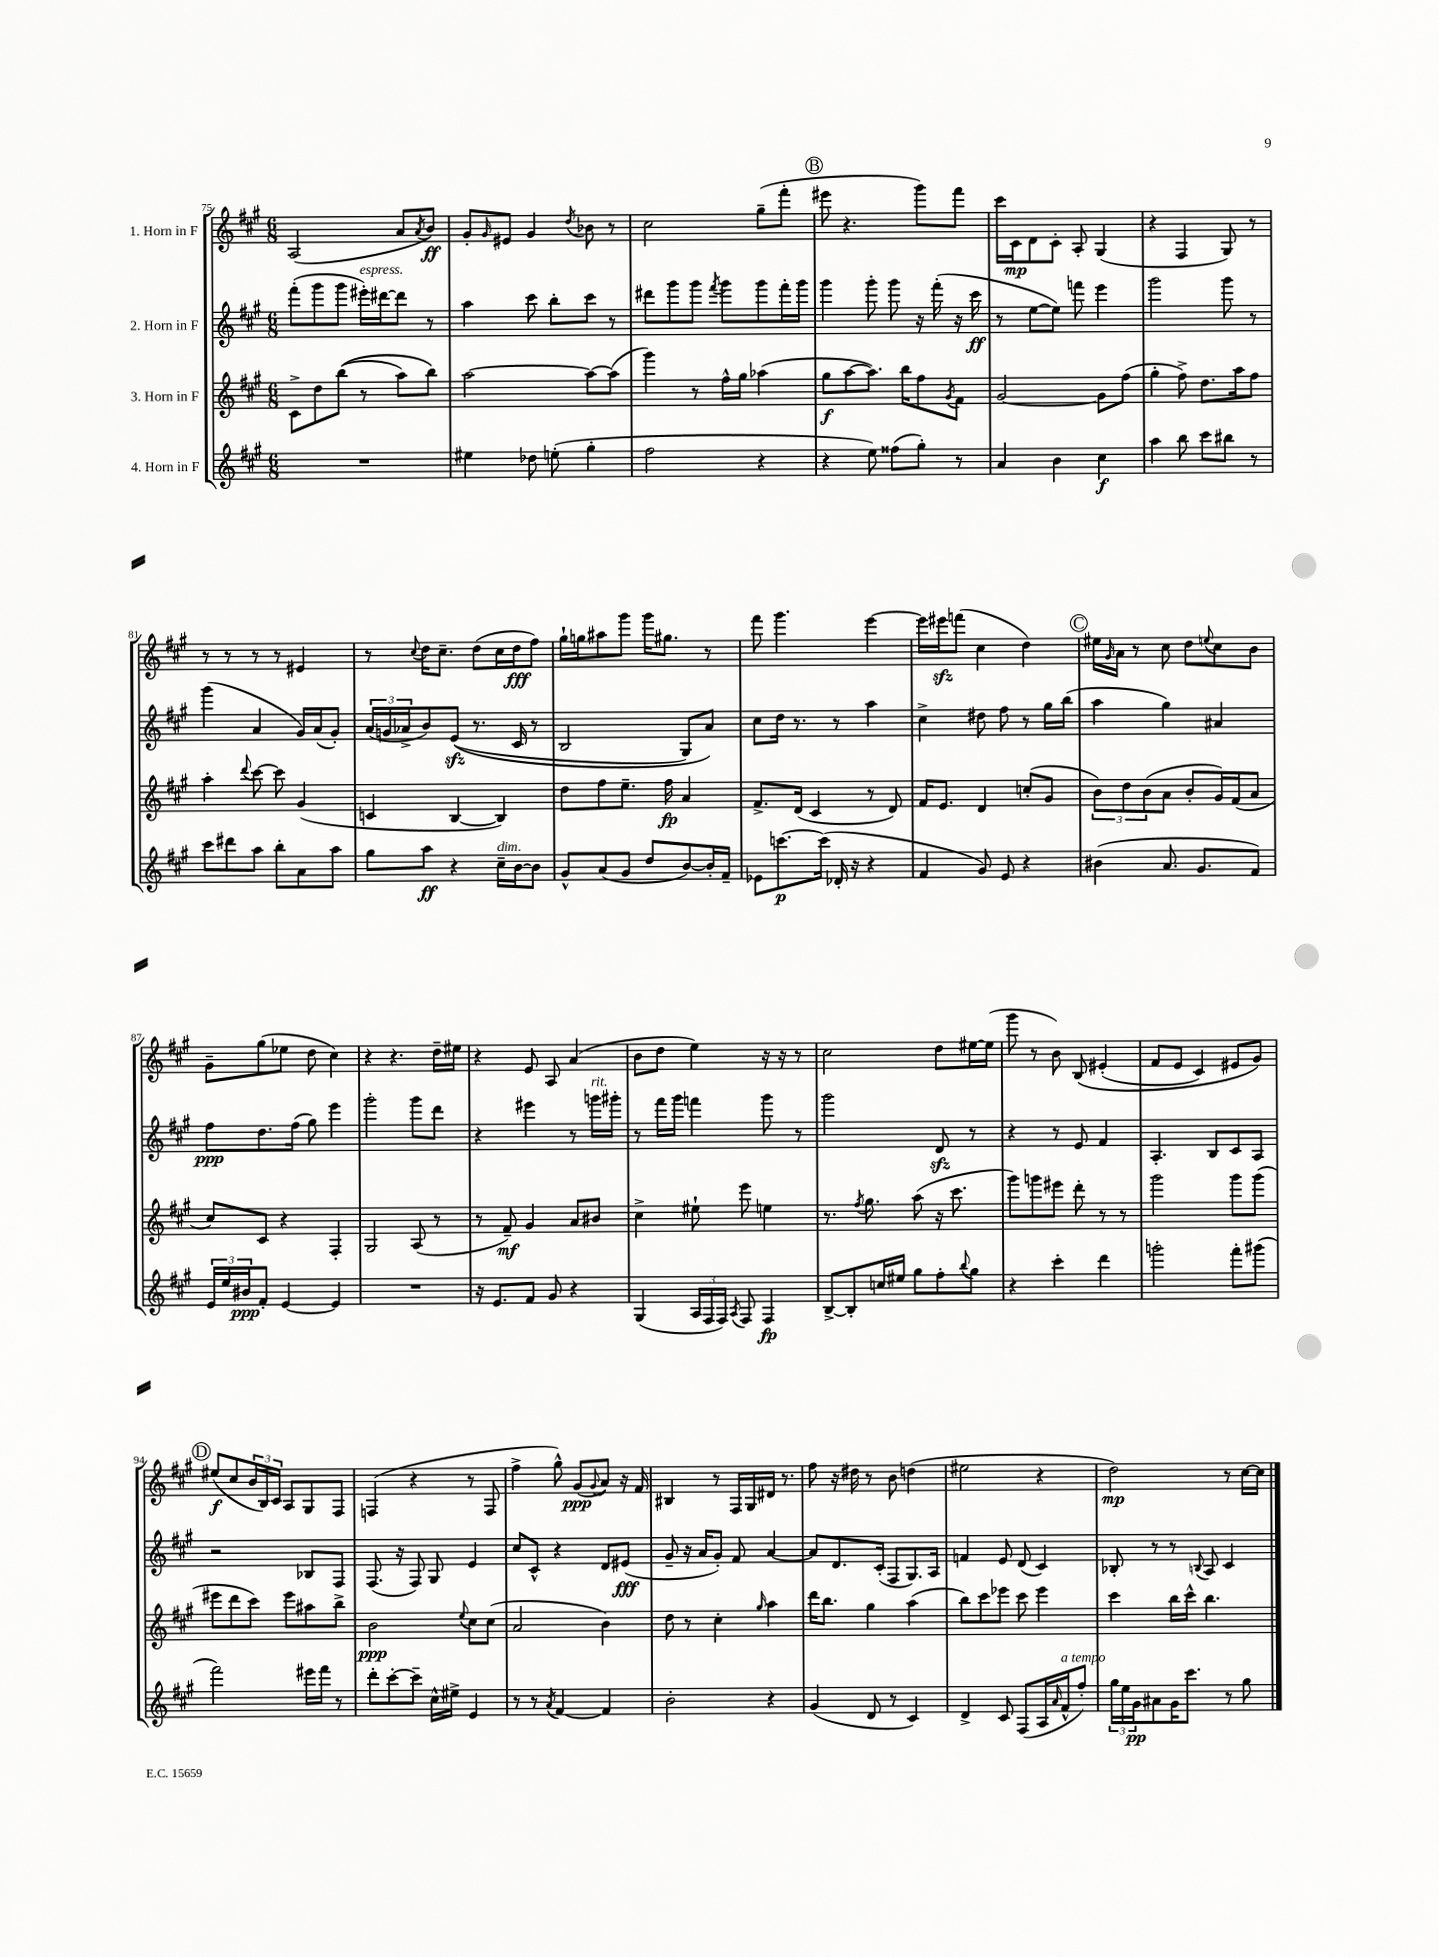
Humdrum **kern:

**kern	**kern	**kern	**kern
*staff4	*staff3	*staff2	*staff1
*clefG2	*clefG2	*clefG2	*clefG2
*k[f#c#g#]	*k[f#c#g#]	*k[f#c#g#]	*k[f#c#g#]
*M6/8	*M6/8	*M6/8	*M6/8
2.r	8c#^	(8fff#'	(2A
.	8dd	8ggg#	.
.	&((8bb	8ggg#	.
.	8r	16eee#')	.
.	.	[16ddd#	.
.	8aa)	8ddd#]	8a
.	.	.	8qa
.	8bb&)	8r	8b)
=	=	=	=
4ee#	[2aa	4aa	8g#'
.	.	.	16qqg#
.	.	.	8e#
8dd-	.	8ccc#	4g#
(8ee'	.	8bb'	.
.	.	.	8qdd
4gg#'	8aa_	8ccc#	8b-
.	(8aa]	8r	8r
=	=	=	=
2ff#	4ggg#)	8ddd#	2cc#
.	.	8ggg#	.
.	8r	8ggg#	.
.	.	8qfff#	.
.	16ff#^^	8ggg#	.
.	16gg#	.	.
4r	(4aa-	8ggg#	(8gg#~
.	.	16fff#'	8fff#'
.	.	16ggg#	.
=	=	=	=
4r	8gg#	4ggg#	8eee#
.	[8aa	.	4.r
8ee)	8.aa])	8ggg#'	.
(8ff##	.	8ggg#	.
.	16bb	.	.
8gg#')	8ff#	16r	8ggg#)
.	.	(16fff#'	.
.	8qg#	.	.
8r	8f#	16r	8fff#
.	.	16ccc#	.
=	=	=	=
4a	[2g#	8r	16ccc#
.	.	.	16c#
.	.	[8ee	8d
4b	.	8ee])	8c#'
.	.	8fff	8A'
4cc#	8g#]	4eee	(4G#
.	(8ff#	.	.
=	=	=	=
4aa	4gg#'	2ggg#	4r
8bb	8ff#^)	.	4F#
8ccc#	8.dd	.	.
8bb#	.	8ggg#	8G#)
.	16aa	.	.
8r	8ff#	8r	8r
=	=	=	=
8ccc#	4aa'	(4ggg#	8r
8ddd#	.	.	8r
.	8qqddd	.	.
8aa	[8ccc#	4a	8r
8bb'	8ccc#]	.	8r
8a	(4g#	16g#)	4e#
.	.	(16a	.
8aa	.	8g#')	.
=	=	=	=
8gg#	4c	(24a	8r
.	.	24g	.
.	.	24a-^	.
.	.	.	8qqcc#
8aa	.	8b)	16dd
.	.	.	8.cc#~
4r	[4B	&((8e	.
.	.	8.r	(8dd
16cc#~	4B])	.	16cc#
[16b	.	16c#	16dd
8b]	.	8r	8ff#)
=	=	=	=
8g#^^	8dd	2B	16gg#`
.	.	.	16gg
(8a	8ff#	.	8aa#
8g#	8.ee~	.	8ggg#
8dd	.	.	16ggg#
.	16ff#	.	8.gg#
[8b)	4a	8G#)	.
16b']	.	8a&)	8r
16f#~	.	.	.
=	=	=	=
8e-	8.f#^	8cc#	8fff#
[8.ccc	.	16dd	4.ggg#
.	(16d	8.r	.
.	4c#	.	.
(16ccc]	.	.	.
16d-'	.	8r	.
16r	.	.	.
4r	8r	4aa	[4eee
.	8d)	.	.
=	=	=	=
4f#	16f#	4cc#^	16eee]
.	8.e	.	16eee#
.	.	.	(8fff
8g#)	4d	8dd#	4cc#
8e	.	8ff#	.
4r	(8cc'	8r	4dd)
.	8g#	16gg#	.
.	.	(16bb	.
=	=	=	=
(4b#	12b)	4aa	16ee#
.	.	.	16qqg#
.	.	.	16a
.	12dd	.	.
.	.	.	8r
.	(12b	.	.
8.a	8a	4gg#)	8cc#
.	8b'	.	8dd
8.g#	.	.	.
.	.	.	8qqee
.	16g#)	4a#	8cc#
.	(16f#	.	.
8f#)	8a	.	8b
=	=	=	=
24e	8cc#)	8ff#	8g#~
24ee	.	.	.
24b#	.	.	.
8f#'	8c#	8.dd	(8gg#
[4e	4r	.	8ee-
.	.	(16ff#	.
.	.	8gg#)	8dd
4e]	4F#'	4eee	4cc#)
=	=	=	=
2.r	2G#	2ggg#'	4r
.	.	.	4.r
.	(8A	8ggg#	.
.	8r	8ddd	16dd~
.	.	.	16ee#
=	=	=	=
16r	8r	4r	4r
8.e	.	.	.
.	8f#~)	.	.
8f#	4g#	4eee#	8e
8g#	.	.	8A
4r	8a	8r	(4a
.	8b#	16ggg	.
.	.	16ggg#'	.
=	=	=	=
(4G#	4cc#^	8r	8b
.	.	16fff#	8dd
.	.	16ggg#	.
24A	8ee#`	4fff	4ee)
24F#	.	.	.
24F#)	.	.	.
8qA	.	.	.
8F#	8eee	.	.
4F#	4ee	8ggg#	16r
.	.	.	16r
.	.	8r	8r
=	=	=	=
[8B^	8.r	2ggg#	2cc#
8B']	.	.	.
.	8qff#	.	.
.	8.gg#	.	.
16cc	.	.	.
16ee#	.	.	.
8gg#	(8aa	.	.
8ff#'	16r	8d	8dd
.	8.ccc#	.	.
8qqbb	.	.	.
8gg#	.	8r	[16ee#
.	.	.	(16ee#]
=	=	=	=
4r	8ggg#)	4r	8ggg#
.	8ggg	.	8r
4ccc#'	8eee#	8r	8b)
.	8ddd'	8e	&(8B
4ddd	8r	4f#	(4e#'
.	8r	.	.
=	=	=	=
2ggg'	2ggg#	4.A'	8f#
.	.	.	8e
.	.	.	4c#)
.	.	8B	.
8fff#'	8ggg#	8c#	8e#
(8ggg#	(8ggg#	8A	8g#&)
=	=	=	=
2fff#)	8eee#	2r	(8ee#
.	8ddd	.	8cc#
.	8ccc#)	.	24b
.	.	.	24B)
.	.	.	24c#
.	8eee#	.	8A
16eee#	8aa#	8B-	8G#
16fff#	.	.	.
8r	8bb^	8F#	8F#
=	=	=	=
8ddd'	2b	(8.F#	(4F
[8ccc#'	.	.	.
.	.	16r	.
8ccc#~]	.	8F#)	4r
16cc#^^	.	8G#	.
16ee#^	.	.	.
.	8qqee	.	.
4e	8cc#	4e	8r
.	(8cc#	.	8F
=	=	=	=
8r	2a	8cc#	4ff#^
8r	.	8c#^^	.
8qa	.	.	.
[4f#	.	4r	8gg#^^)
.	.	.	(8g#
.	.	.	8qqg#
4f#]	4b)	8d	8a)
.	.	(8e#	16r
.	.	.	16f#
=	=	=	=
2b'	8dd	8g#~	4B#
.	8r	16r	.
.	.	16a	.
.	4cc#'	8g#')	8r
.	.	8f#	16F#
.	.	.	16G#
.	16qqgg#	.	.
4r	4aa	[4a	16d#
.	.	.	8.r
=	=	=	=
(4g#	16ddd	8a]	8ff#
.	8.bb	.	.
.	.	8.d	16r
.	.	.	16dd#
8d	4gg#	.	8r
.	.	(16c#'	.
8r	.	8F#	8b
4c#)	(4aa	8.G#)	(4dd
.	.	16A	.
=	=	=	=
4d^	8bb)	4f	2ee#
.	8ccc#	.	.
8c#	8eee-	8e	.
(8F#	8ccc#	(8d	.
16A	4eee-	4c#)	4r
16qqa	.	.	.
16f#^^	.	.	.
8ff#')	.	.	.
=	=	=	=
24gg#	4ccc#	8B-'	2dd)
24ee	.	.	.
24g#	.	.	.
8a#	.	8r	.
16g#	16bb	8r	.
8.ccc#	16ccc#^^	.	.
.	.	8qqB	.
.	4.bb	8A	.
8r	.	4c#	8r
8gg#	.	.	[16cc#
.	.	.	16cc#]
==	==	==	==
*-	*-	*-	*-
